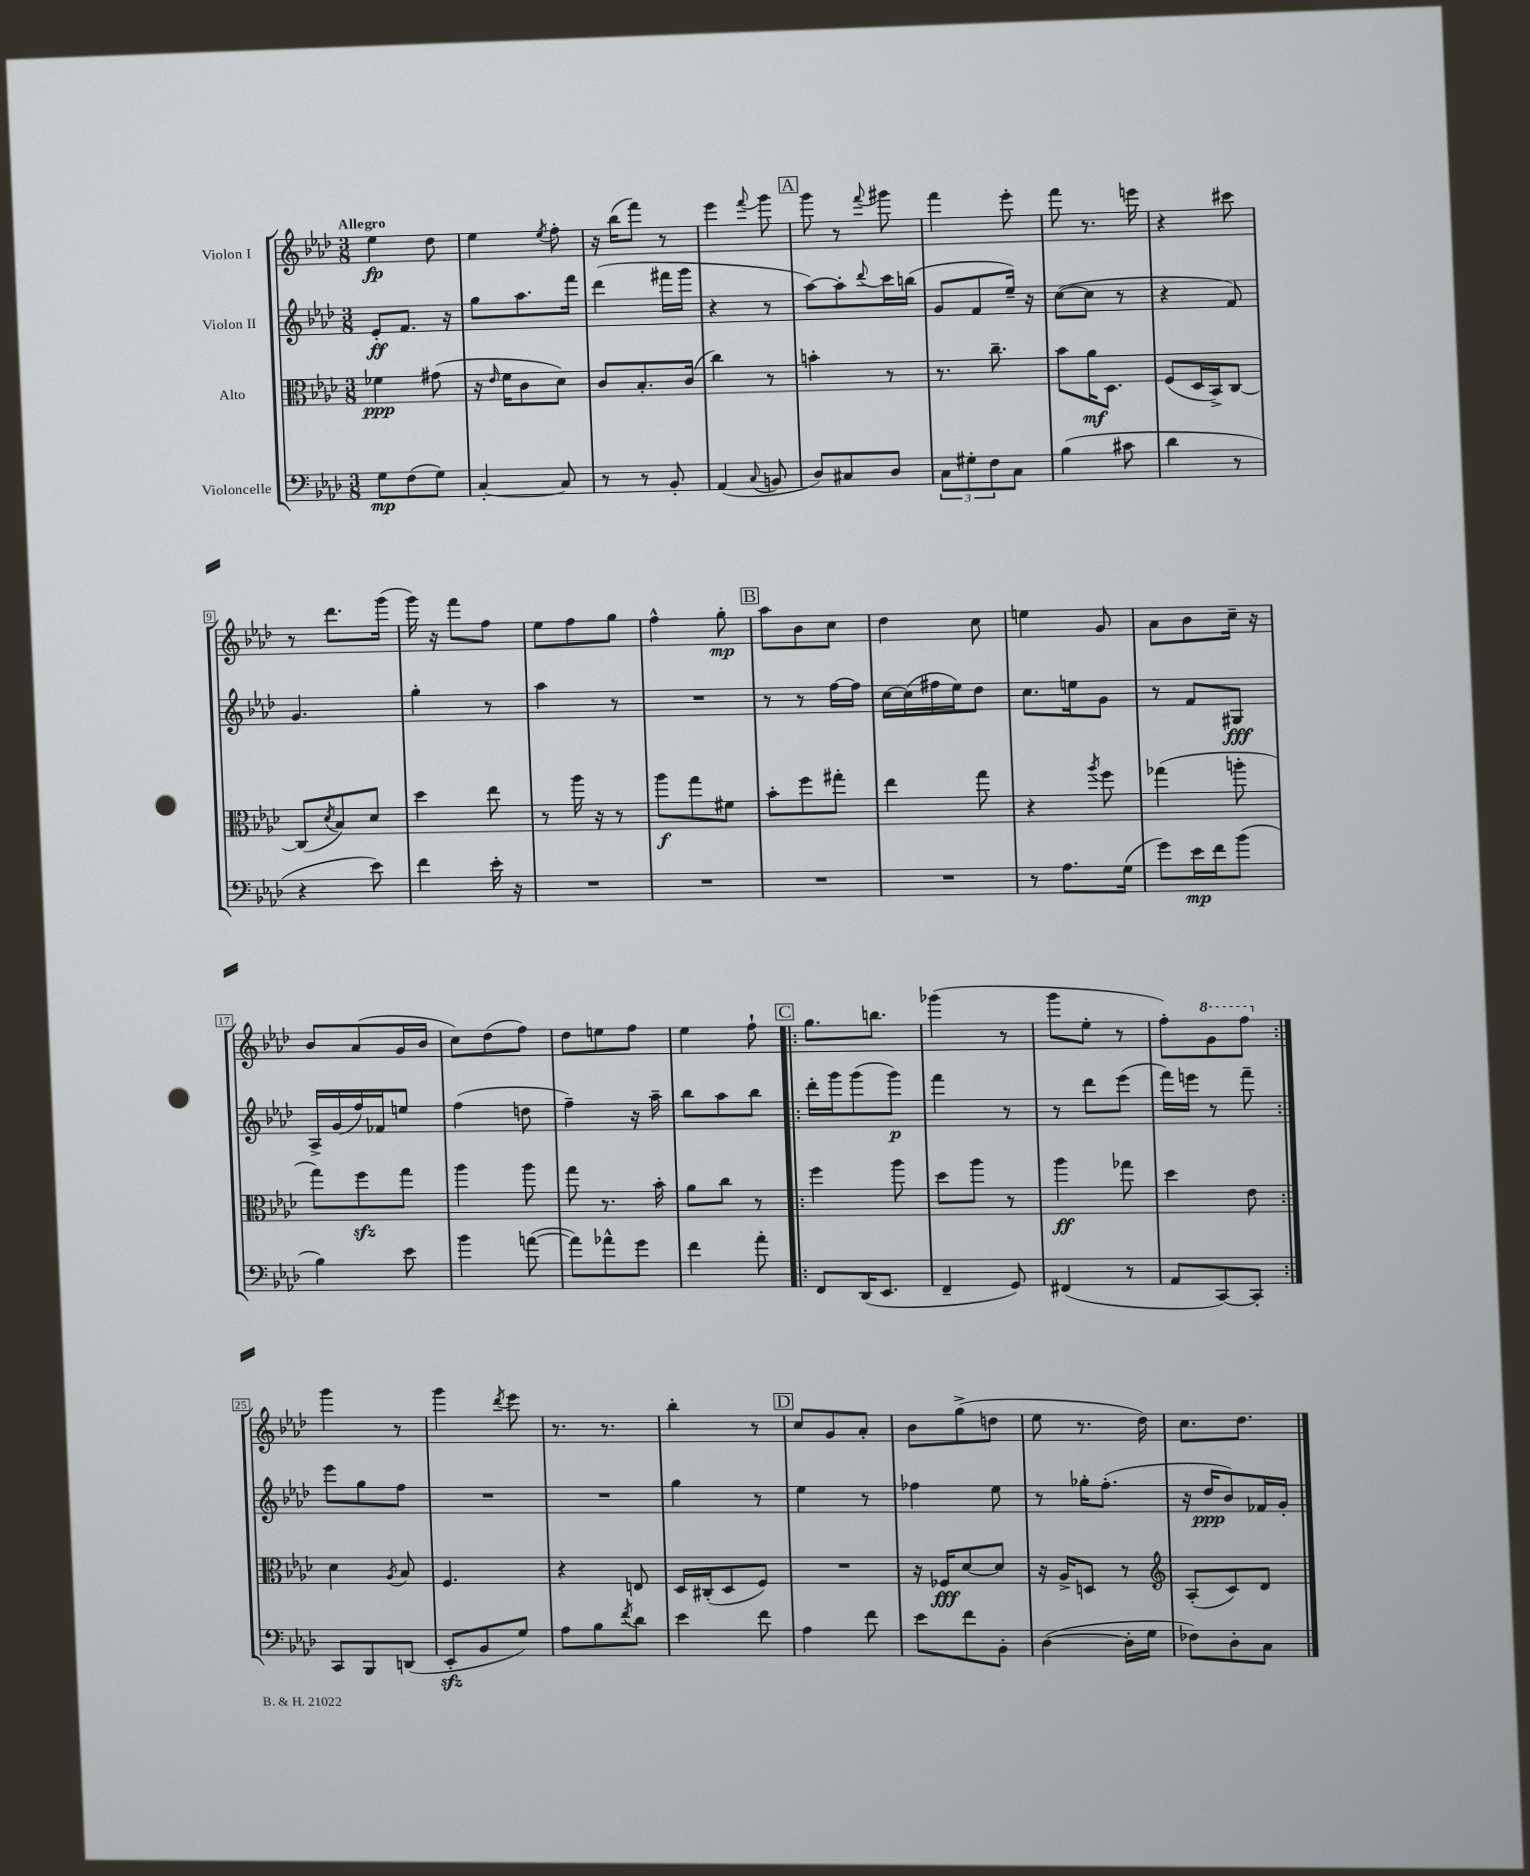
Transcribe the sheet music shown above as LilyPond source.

<<
\new StaffGroup <<
\new Staff = "s0" \with { instrumentName = "Violon I" } {
    \clef treble \key aes \major \numericTimeSignature \time 3/8 \tempo "Allegro"
    ees''4\fp des''8 |
    ees''4 \acciaccatura { ees''8 } f''8-. |
    r16 bes''16( f'''8) r8 |
    ees'''4 \appoggiatura { f'''8 } g'''8 |
    \mark \markup { \box "A" } g'''8 r8 \appoggiatura { f'''8 } gis'''8 |
    f'''4 ees'''8-. |
    f'''8 r8. e'''16 |
    r4 cis'''8 |
    r8 des'''8. g'''16( |
    g'''16) r16 f'''8 f''8 |
    ees''8 f''8 g''8 |
    f''4-^ g''8-.\mp |
    \mark \markup { \box "B" } aes''8 bes'8 c''8 |
    des''4 c''8 |
    e''4 g'8 |
    aes'8 bes'8 c''16-- r16 |
    bes'8 aes'8( g'16 bes'16 |
    c''8) des''8( f''8) |
    des''8 e''8 f''8 |
    ees''4 f''8-! |
    \repeat volta 2 { \mark \markup { \box "C" } g''8. b''8. |
    ges'''4( r8 |
    g'''8 ees''8-. r8 |
    f''8-.) \ottava #1 g''8 f'''8 \ottava #0 | }
    g'''4 r8 |
    g'''4 \acciaccatura { des'''8 } ees'''8 |
    r8. r8. |
    bes''4-. r8 |
    \mark \markup { \box "D" } c''8 g'8 aes'8-. |
    bes'8 g''8->( d''8 |
    ees''8 r8. des''16) |
    c''8. des''8. \bar "|." |
}
\new Staff = "s1" \with { instrumentName = "Violon II" } {
    \clef treble \key aes \major \numericTimeSignature \time 3/8
    ees'8-.\ff f'8. r16 |
    g''8 aes''8. f'''16 |
    des'''4( fis'''16 g'''16 |
    r4 r8 |
    \mark \markup { \box "A" } aes''8~) aes''8-. \appoggiatura { des'''8 } c'''16 b''16( |
    g'8 f'8 ees''16--) r16 |
    c''8~( c''8 r8 |
    r4 f'8) |
    g'4. |
    g''4-. r8 |
    aes''4 r8 |
    R4. |
    \mark \markup { \box "B" } r8 r8 f''16~ f''16 |
    c''16~ c''16( fis''16 ees''16) des''8 |
    c''8. e''16 g'8 |
    r8 f'8 gis8\fff |
    aes16-> g'16( f''16) fes'16 e''8 |
    f''4( d''8 |
    f''4--) r16 aes''16-- |
    bes''8 aes''8 bes''8 |
    \repeat volta 2 { \mark \markup { \box "C" } des'''16-. g'''16 g'''8( g'''8\p) |
    f'''4 r8 |
    r8 des'''8 ees'''8( |
    f'''16) e'''16 r8 f'''8-- | }
    ees'''8 g''8 f''8 |
    R4. |
    R4. |
    g''4 r8 |
    \mark \markup { \box "D" } ees''4 r8 |
    fes''4 ees''8 |
    r8 ges''16-. f''8.-.( |
    r16 des''16\ppp bes'8) fes'16 g'16-. \bar "|." |
}
\new Staff = "s2" \with { instrumentName = "Alto" } {
    \clef alto \key aes \major \numericTimeSignature \time 3/8
    fes'4\ppp gis'8( |
    r16 \grace { ees'16 } f'16 c'8 des'8) |
    c'8 bes8.-. c'16( |
    c''4) r8 |
    \mark \markup { \box "A" } b'4-. r8 |
    r8. c''8.-- |
    bes'8 aes'16\mf des8. |
    f8( des16 bes,16->) c8~ |
    c8( \acciaccatura { des'8 } bes8) des'8 |
    des''4 ees''8 |
    r8 aes''16 r16 r8 |
    aes''8\f g''8 fis'8 |
    \mark \markup { \box "B" } bes'8-. f''8 gis''8-. |
    ees''4 g''8 |
    r4 \acciaccatura { aes''8 } f''8 |
    ges''4( a''8-. |
    g''8) f''8\sfz g''8 |
    aes''4 aes''8 |
    g''8 r8. bes'16-. |
    aes'8 c''8 r8 |
    \repeat volta 2 { \mark \markup { \box "C" } f''4 aes''8 |
    des''8 aes''8 r8 |
    aes''4\ff ges''8 |
    des''4 ees'8 | }
    des'4 \acciaccatura { aes8 } bes8 |
    f4. |
    r4 e8 |
    des16 cis16-.( des8 f8) |
    \mark \markup { \box "D" } R4. |
    r16 fes16\fff des'8~ des'8 |
    r16 aes16-> d8 r8 |
    \clef treble aes8-.( c'8) des'8 \bar "|." |
}
\new Staff = "s3" \with { instrumentName = "Violoncelle" } {
    \clef bass \key aes \major \numericTimeSignature \time 3/8
    g8\mp f8( g8) |
    c4~-. c8 |
    r8 r8 bes,8-. |
    aes,4( \appoggiatura { c8 } b,8 |
    \mark \markup { \box "A" } des8) cis8 des8 |
    \tuplet 3/2 { c8 gis8-. f8 } c8 |
    bes4( cis'8 |
    des'4 r8 |
    r4 ees'8) |
    f'4 ees'16-. r16 |
    R4. |
    R4. |
    \mark \markup { \box "B" } R4. |
    R4. |
    r8 aes8. g16( |
    g'8) ees'16\mp f'16 bes'8( |
    bes4) ees'8 |
    bes'4 a'8~( |
    a'8) aes'8-^ g'8 |
    f'4 aes'8-. |
    \repeat volta 2 { \mark \markup { \box "C" } f,8 des,16( ees,8. |
    f,4-- g,8) |
    fis,4( r8 |
    aes,8 c,8~) c,8-. | }
    c,8 bes,,8 d,8( |
    ees,8-.\sfz bes,8 g8) |
    aes8 bes8 \acciaccatura { f'8 } des'8 |
    ees'4 f'8 |
    \mark \markup { \box "D" } aes4 f'8 |
    ees'8 f'8 bes,8-. |
    des4~( des16-. g16 |
    fes8) des8-. c8 \bar "|." |
}
>>
>>
\layout { \context { \Score \override BarNumber.stencil = #(make-stencil-boxer 0.1 0.3 ly:text-interface::print) } }
